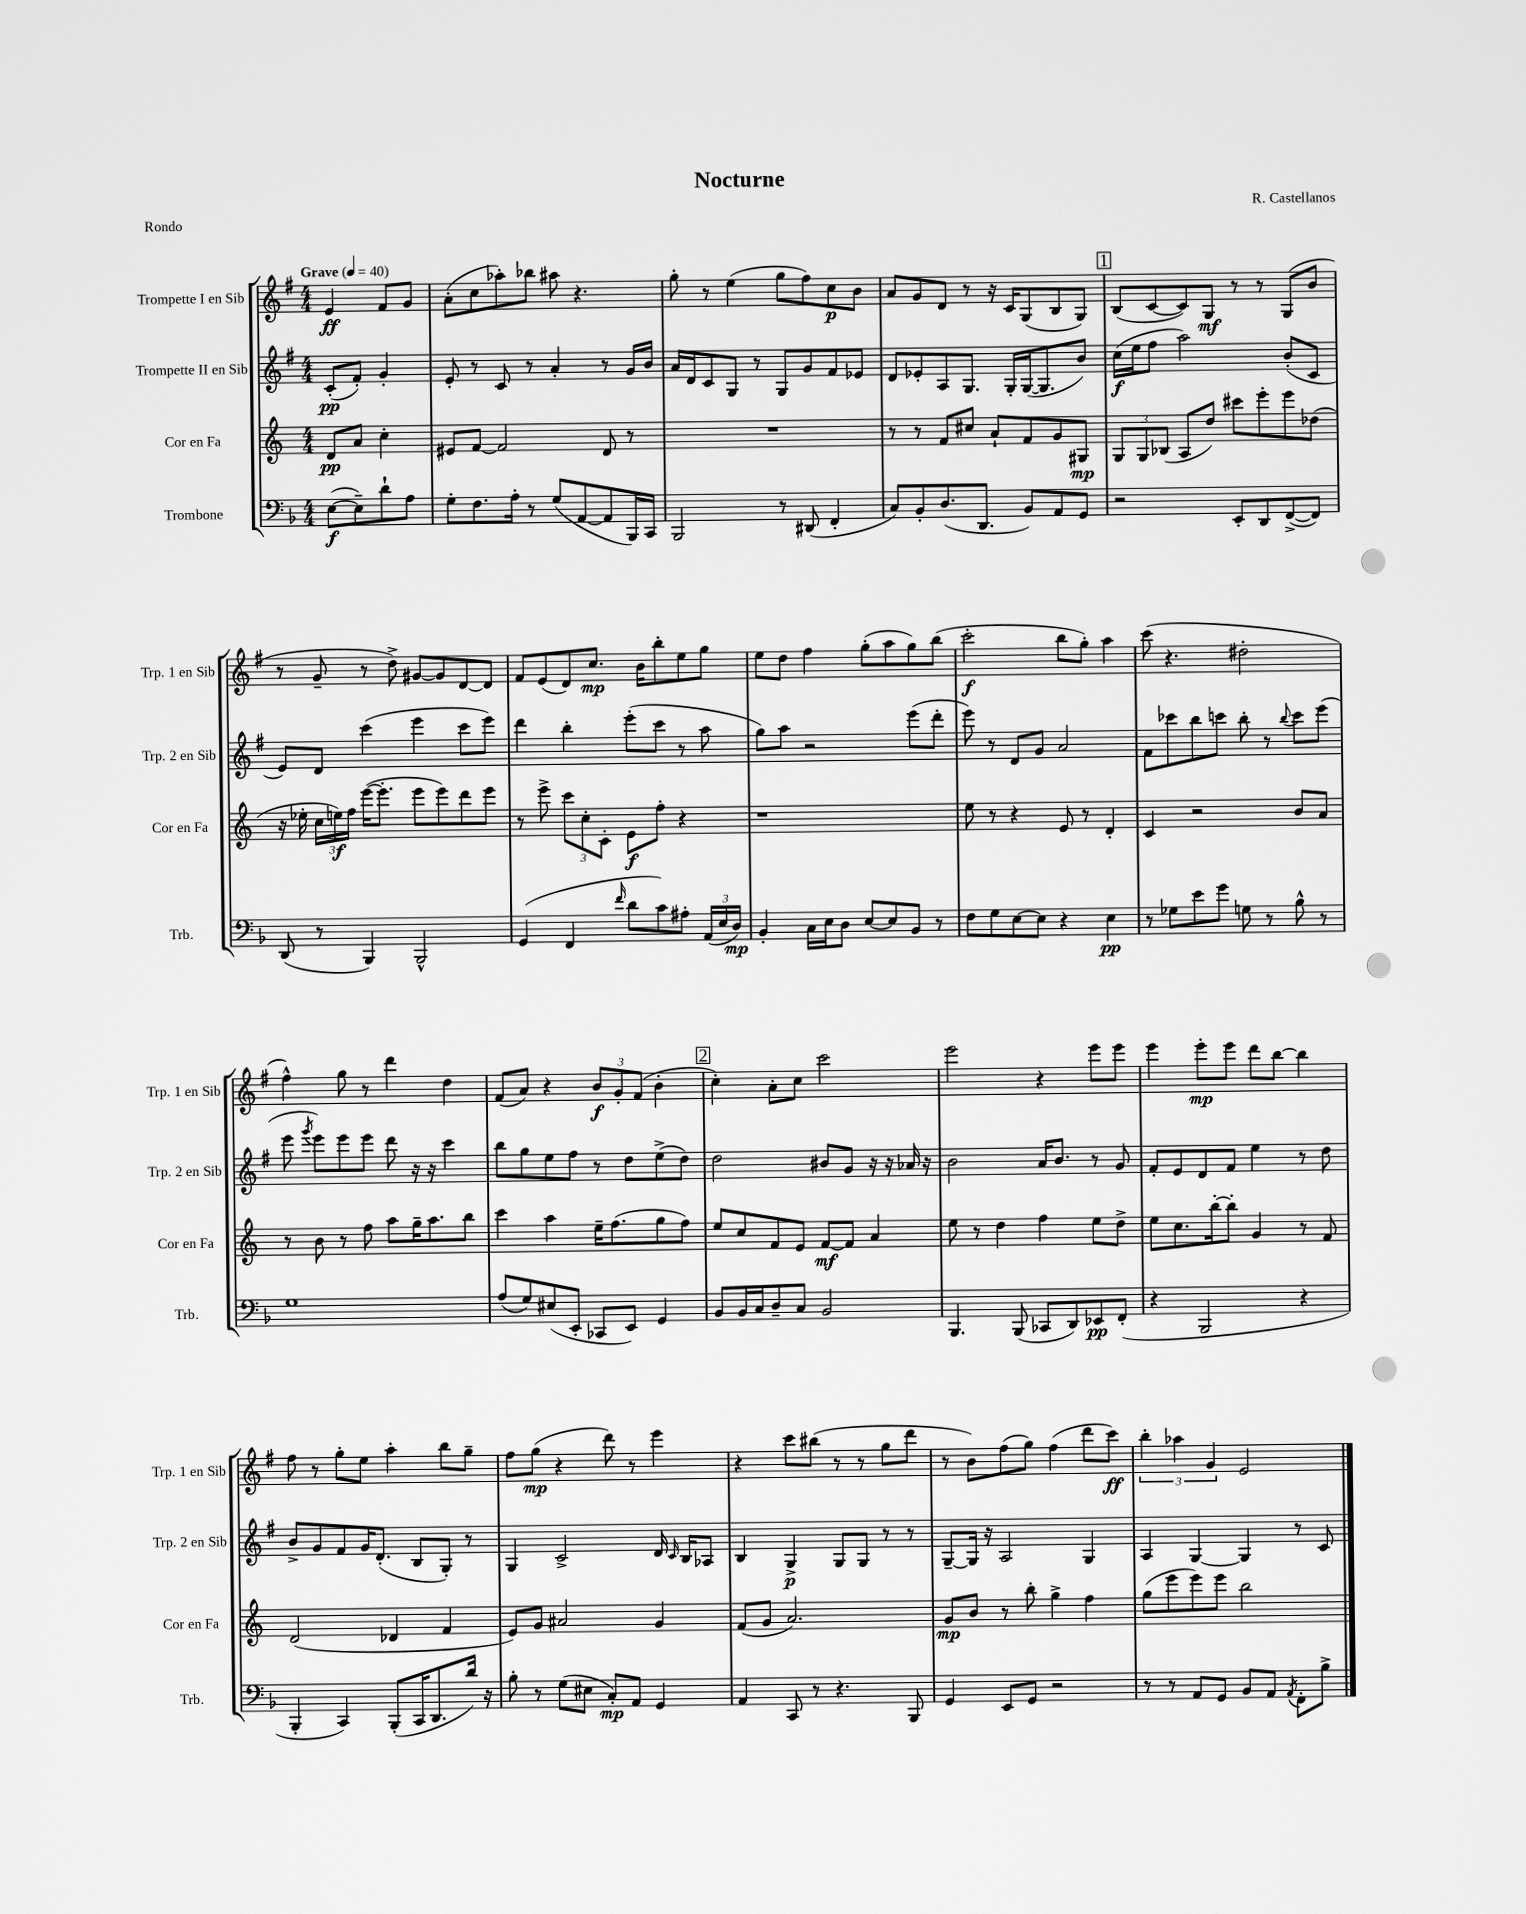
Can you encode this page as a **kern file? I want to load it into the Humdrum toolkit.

**kern	**kern	**kern	**kern
*staff4	*staff3	*staff2	*staff1
*clefF4	*clefG2	*clefG2	*clefG2
*k[b-]	*k[]	*k[f#]	*k[f#]
*M4/4	*M4/4	*M4/4	*M4/4
*MM40	*MM40	*MM40	*MM40
([8E	8d	(8c'	4e
8E~])	8a	8f#')	.
8d`	4cc'	4g'	8f#
8A	.	.	8g
=	=	=	=
8G'	8e#	8e'	(8a'
8.F	[8f	8r	8cc
.	2f]	8c	8aa-')
16A'	.	.	.
8r	.	8r	8bb-
(8G	.	4a'	8aa#
[8AA	.	.	4.r
8AA]	8d	8r	.
16BBB-)	8r	16g	.
16CC	.	16b	.
=	=	=	=
2BBB-	1r	16a	8gg'
.	.	16d	.
.	.	8c	8r
.	.	8G	(4ee
.	.	8r	.
8r	.	8G	8gg
(8DD#	.	8g	8ff#)
4FF'	.	8f#	8cc
.	.	8e-	8b
=	=	=	=
8C)	8r	8d	8a
8BB-'	8r	8e-'	8g
(8.D	8f	8A	8d
.	8cc#	8.G	8r
8.DD	.	.	.
.	8a`	.	16r
.	.	16G'	16c
8BB-)	8f	([16G	(8G
.	.	8.G]	.
8AA	8g	.	8B
8GG	8G#	8b)	8G)
=	=	=	=
2r	12G	(16cc	(8B
.	.	16ee	.
.	12G	.	.
.	.	8ff#	[8c
.	(12B-	.	.
.	8A	2aa)	8c])
.	8dd)	.	8G
8EE'	8ccc#	.	8r
8DD	8eee'	.	8r
([8FF^	8eee	(8b'	(8G
8FF])	(8dd-	8c	8b
=	=	=	=
(8DD	16r	8e)	8r
.	16ee-'	.	.
8r	24cc	8d	8g~
.	24ee)	.	.
.	24ff	.	.
4BBB-)	([16eee	(4ccc	8r
.	8.eee']	.	.
.	.	.	8dd^)
2BBB-^^	8eee	4eee	[8g#
.	8eee)	.	8g#]
.	8ddd	8ccc	[8d
.	8eee	8eee)	8d]
=	=	=	=
(4GG	8r	4ddd	8f#
.	8eee^	.	(8e
4FF	12ccc	4bb'	8d)
.	12cc'	.	.
.	.	.	8.cc
.	12c'	.	.
16qqf	.	.	.
8d	8e	(8eee'	.
.	.	.	16b
8c)	8ff'	8ccc	8bb'
8A#'	4r	8r	8ee
(24AA	.	8aa	8gg
24E	.	.	.
24D)	.	.	.
=	=	=	=
4BB-'	1r	8gg)	8ee
.	.	8aa	8dd
16C	.	2r	4ff#
16E	.	.	.
8D	.	.	.
[8E	.	.	(8gg'
8E]	.	.	8aa
8BB-	.	(8eee	8gg)
8r	.	8ddd'	(8bb
=	=	=	=
8F	8ee	8eee)	2ccc'
8G	8r	8r	.
[8E	4r	8d	.
8E]	.	8g	.
4r	8e	2a	8bb
.	8r	.	8gg')
4E	4d'	.	4aa
=	=	=	=
8r	4c	8f#	(8ccc
8G-	.	8ccc-	4.r
8e	2r	8bb	.
8g	.	8ccc	.
8G	.	8bb'	2dd#'
8r	.	8r	.
.	.	8qqbb	.
8B-^^	8b	8ccc	.
8r	8a	(8eee	.
=	=	=	=
1G	8r	8eee	4ff#^^)
.	.	8qggg	.
.	8b	8eee)	.
.	8r	8eee	8gg
.	8ff	8eee	8r
.	8aa	8ddd	4ddd
.	16gg~	16r	.
.	8.aa	16r	.
.	.	4ccc	4dd
.	8bb	.	.
=	=	=	=
(8A	4ccc	8bb	(8f#
8G)	.	8gg	8a)
(8E#	4aa	8ee	4r
8EE'	.	8ff#	.
8CC-	16ee~	8r	12b
.	(8.ff	.	.
.	.	.	12g'
8EE)	.	8dd	.
.	.	.	(12f#
4GG	8gg	(8ee^	4b'
.	8ff)	8dd)	.
=	=	=	=
8BB-	8ee	2dd	4cc')
16BB-	8cc	.	.
16C	.	.	.
8D~	8f	.	8a'
8C	8e	.	8cc
2BB-	[8f	8b#	2ccc
.	8f]	8g	.
.	4a	16r	.
.	.	16r	.
.	.	16a-	.
.	.	16r	.
=	=	=	=
4.BBB-	8ee	2b	2eee
.	8r	.	.
.	4dd	.	.
(8BBB-	.	.	.
8CC-	4ff	16a	4r
.	.	8.b	.
8DD)	.	.	.
8EE-	8ee	8r	8eee
(8FF'	8dd^	8g	8eee
=	=	=	=
4r	8ee	8f#'	4eee
.	8.cc	8e	.
2BBB-	.	8d	8eee'
.	[16bb'	.	.
.	8bb']	8f#	8eee
.	4g	4ee	8ddd
.	.	.	[8bb
4r	8r	8r	4bb]
.	8f	8dd	.
=	=	=	=
4BBB-'	(2d	8b^	8ff#
.	.	8g	8r
4CC)	.	8f#	8gg'
.	.	16g	8ee
.	.	(8.d'	.
(8BBB-'	4d-	.	4aa'
16CC	.	8B	.
8.DD	.	.	.
.	4f	8G')	8bb
16d)	.	8r	8gg~
16r	.	.	.
=	=	=	=
8B-'	8e)	4G	8ff#
8r	8g	.	(8gg
(8G	2a#	2c^	4r
8E#	.	.	.
8C')	.	.	8ddd)
8AA	.	.	8r
4GG	4g	16d	4eee
.	.	16qqc	.
.	.	16B	.
.	.	8A-	.
=	=	=	=
4AA	(8f	4B	4r
.	8g	.	.
8CC	2.a)	4G^	8ccc
8r	.	.	(8bb#
4.r	.	8G	8r
.	.	8G	8r
.	.	8r	8gg
8BBB-	.	8r	8ddd
=	=	=	=
4GG	8g	[8G~	8r
.	8b	16G]	8b)
.	.	16r	.
8EE	8r	2A	(8ff#
8GG	8bb'	.	8gg)
2r	4gg^	.	(4ff#
.	4ff	4G	8ddd
.	.	.	8ccc)
=	=	=	=
8r	(8gg	4A	6bb'
8r	8eee	.	.
.	.	.	6aa-
8AA	8eee)	[4G	.
.	.	.	6g
8GG	8eee	.	.
8BB-	2bb	4G]	2e
8AA	.	.	.
8qAA	.	.	.
8FF'	.	8r	.
8B-^	.	8c	.
==	==	==	==
*-	*-	*-	*-
